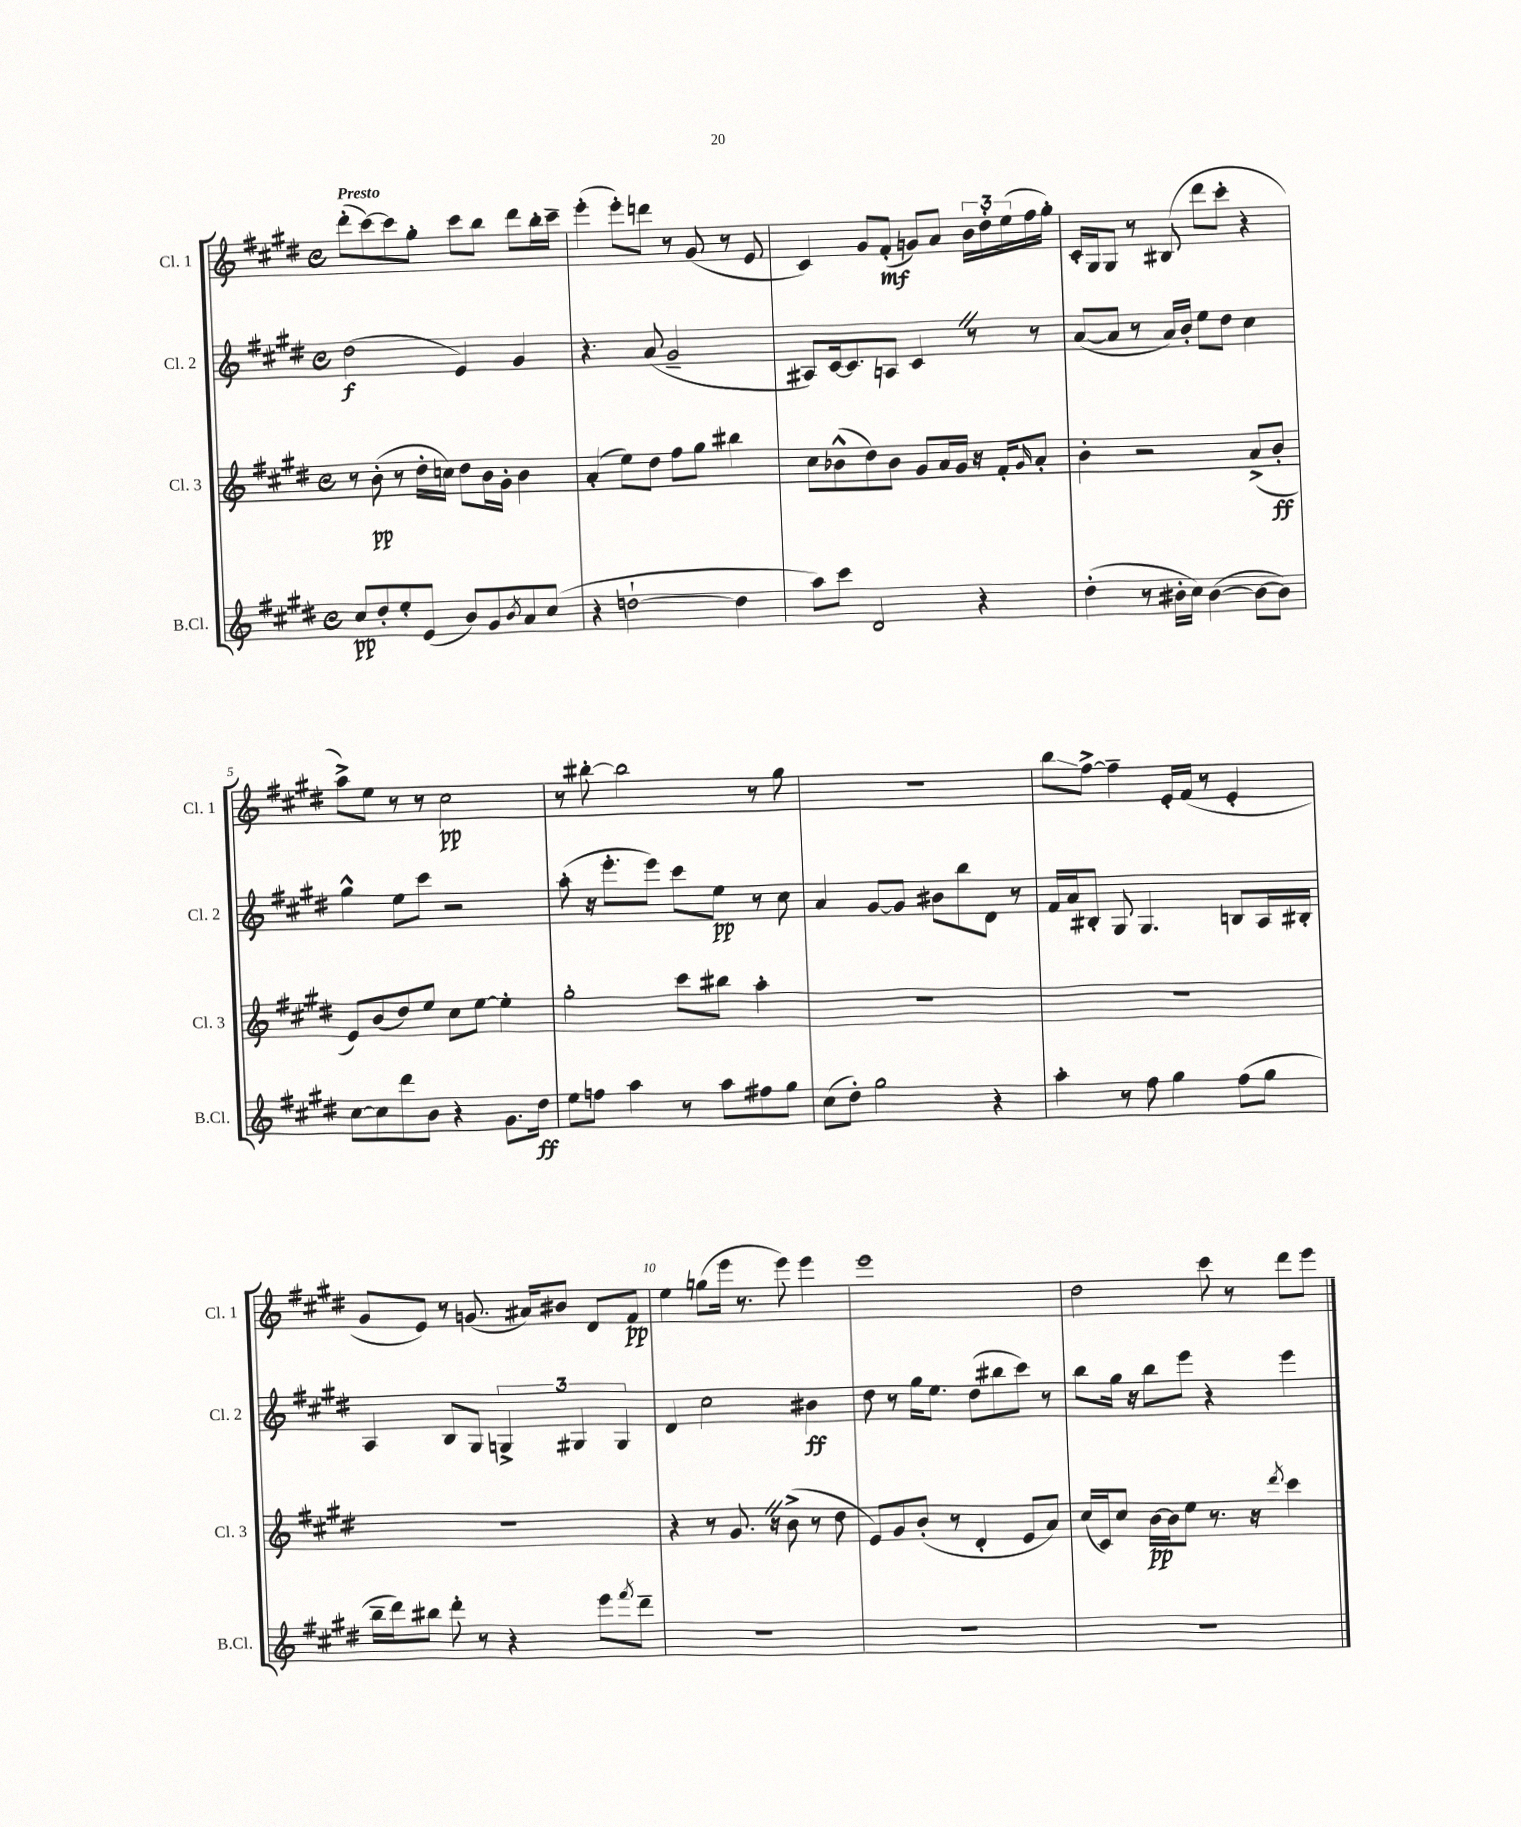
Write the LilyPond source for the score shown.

<<
\new StaffGroup <<
\new Staff = "s0" \with { instrumentName = "Cl. 1" shortInstrumentName = "Cl. 1" } {
    \clef treble \key e \major \defaultTimeSignature \time 4/4 \tempo "Presto"
    dis'''8-.( cis'''8~) cis'''8 gis''8-. cis'''8 b''8 dis'''8 b''16-. cis'''16-- |
    e'''4-.( e'''8-.) d'''8 r8 gis'8( r8 e'8 |
    cis'4) gis'8 fis'8-.\mf( g'8) a'8 \tuplet 3/2 { b'16 dis''16-. e''16( } fis''16 gis''16-.) |
    cis'16-. gis16 gis8 r8 bis8( dis'''8 cis'''8-. r4 |
    a''8->) e''8 r8 r8 cis''2\pp |
    r8 bis''8~-. bis''2 r8 gis''8 |
    R1 |
    b''8\glissando fis''8~-> fis''4-- e'16-. fis'16( r8 e'4-. |
    gis'8 e'8) r8 g'8.( ais'16) bis'8 dis'8 fis'8\pp |
    e''4 g''8( e'''16 r8. e'''8) e'''4 |
    e'''1 |
    dis''2 cis'''8 r8 dis'''8 e'''8 \bar "|." |
}
\new Staff = "s1" \with { instrumentName = "Cl. 2" shortInstrumentName = "Cl. 2" } {
    \clef treble \key e \major \defaultTimeSignature \time 4/4
    dis''2\f( e'4) gis'4 |
    r4. a'8( gis'2-- |
    ais8) cis'16~ cis'8. a8 cis'4 \once \override BreathingSign.text = \markup { \musicglyph "scripts.caesura.straight" } \breathe r8 r8 |
    a'8~( a'8 r8 a'16) b'16-. e''8 dis''8 cis''4 |
    gis''4-^ e''8 cis'''8 r2 |
    a''8-.( r16 e'''8.-. e'''8) cis'''8 e''8\pp r8 cis''8 |
    a'4 gis'8~ gis'8 bis'8 b''8 dis'8 r8 |
    fis'16 a'16 bis8-. gis8 gis4. b8 a16 bis16-. |
    a4 b8 gis8 \tuplet 3/2 { g4-> gis4 gis4 } |
    dis'4 cis''2 bis'4\ff |
    dis''8 r8 gis''16 e''8. dis''8( bis''8 cis'''8) r8 |
    b''8 gis''16 r16 b''8 e'''8 r4 e'''4 \bar "|." |
}
\new Staff = "s2" \with { instrumentName = "Cl. 3" shortInstrumentName = "Cl. 3" } {
    \clef treble \key e \major \defaultTimeSignature \time 4/4
    r8 b'8-.\pp( r8 dis''16-. c''16) dis''8 b'16 gis'16-. b'4 |
    a'4-.( e''8) dis''8 fis''8 gis''8 bis''4 |
    cis''8 bes'8-^( dis''8) bes'8 gis'8 a'16 gis'16 r16 fis'16-. \grace { gis'16 } a'8-. |
    b'4-. r2 a'8->( b'8-.\ff |
    e'8) b'8( dis''8) e''8 cis''8 e''8~ e''4-. |
    gis''2-. cis'''8 bis''8 a''4-. |
    R1 |
    R1 |
    R1 |
    r4 r8 gis'8. \once \override BreathingSign.text = \markup { \musicglyph "scripts.caesura.straight" } \breathe r16 b'8->( r8 dis''8 |
    e'8) gis'8 b'8-.( r8 dis'4-. e'8 a'8) |
    cis''16( cis'16) cis''8 b'16~\pp b'16 e''8 r8. r16 \acciaccatura { dis'''8 } cis'''4 \bar "|." |
}
\new Staff = "s3" \with { instrumentName = "B.Cl." shortInstrumentName = "B.Cl." } {
    \clef treble \key e \major \defaultTimeSignature \time 4/4
    cis''8\pp dis''8-. e''8-. e'8( b'8) gis'8 \acciaccatura { b'8 } a'8 cis''8( |
    r4 d''2~-! d''4 |
    a''8) cis'''8 dis'2 r4 |
    dis''4-.( r8 bis'16-. cis''16) bis'4~( bis'8~ bis'8) |
    cis''8~ cis''8 dis'''8 b'8 r4 gis'8. dis''16\ff |
    e''8 f''8 a''4 r8 a''8 fis''8 gis''8 |
    cis''8( dis''8-.) gis''2 r4 |
    a''4-. r8 fis''8 gis''4 fis''8( gis''8 |
    b''16-- dis'''16) bis''8 dis'''8-. r8 r4 e'''8 \acciaccatura { fis'''8 } dis'''8-- |
    R1 |
    R1 |
    R1 \bar "|." |
}
>>
>>
\layout { \context { \Score \override BarNumber.break-visibility = ##(#f #t #t) barNumberVisibility = #(every-nth-bar-number-visible 5) } }
